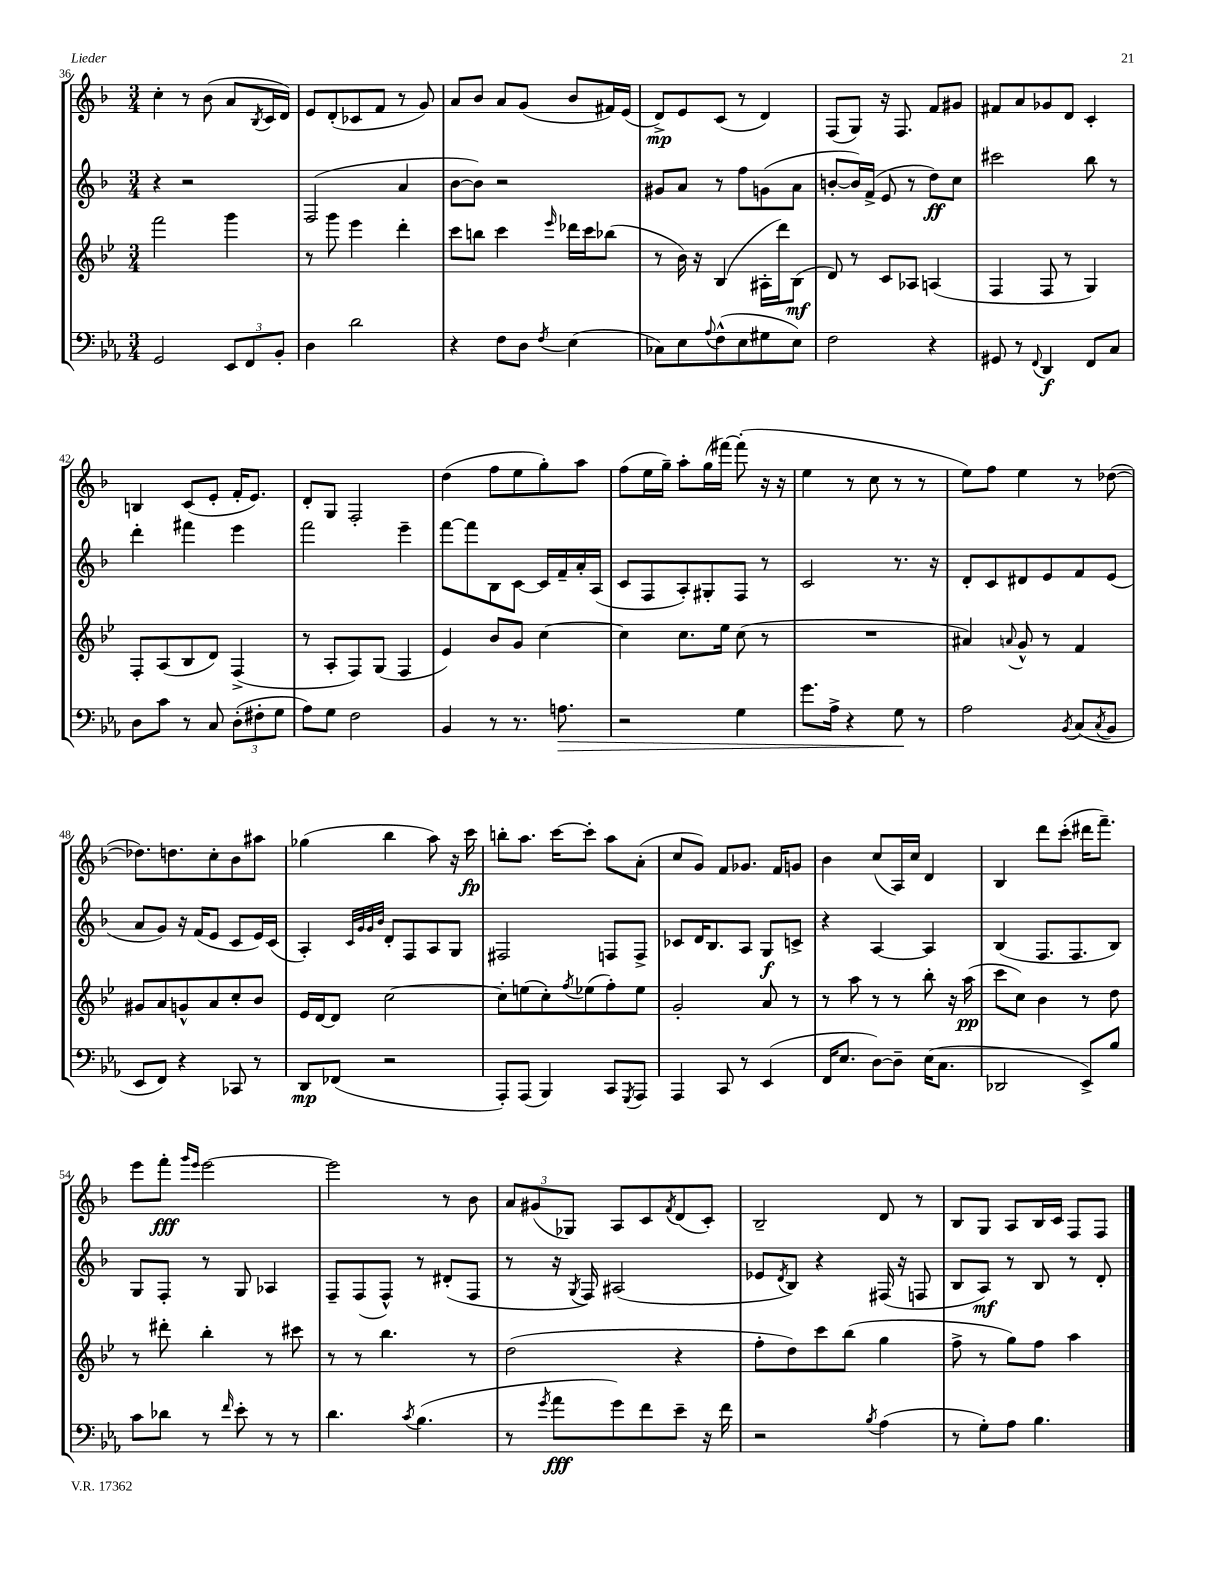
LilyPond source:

<<
\new StaffGroup <<
\new Staff = "s0" {
    \clef treble \key f \major \numericTimeSignature \time 3/4
    c''4-. r8 bes'8( a'8 \acciaccatura { bes8 } c'16 d'16) |
    e'8 d'8-.( ces'8 f'8 r8 g'8) |
    a'8 bes'8 a'8 g'8( bes'8 fis'16) e'16( |
    d'8->\mp) e'8 c'8( r8 d'4) |
    f8( g8) r16 f8. f'8 gis'8 |
    fis'8 a'8 ges'8 d'8 c'4-. |
    b4 c'8( e'8-. f'16-. e'8.) |
    d'8-. g8 f2-. |
    d''4( f''8 e''8 g''8-.) a''8 |
    f''8( e''16 g''16--) a''8-. g''16( fis'''16~) fis'''8-.( r16 r16 |
    e''4 r8 c''8 r8 r8 |
    e''8) f''8 e''4 r8 des''8~( |
    des''8.) d''8. c''8-. bes'8 ais''8 |
    ges''4( bes''4 a''8) r16 c'''16\fp |
    b''8-. a''8. c'''16~ c'''8-. a''8 a'8-.( |
    c''8 g'8) f'8 ges'8. f'16 g'8 |
    bes'4 c''8( a16) c''16 d'4 |
    bes4 d'''8 c'''8-.( dis'''16 f'''8.--) |
    e'''8 f'''8-.\fff \grace { g'''16 e'''16 } e'''2~ |
    e'''2 r8 bes'8 |
    \tuplet 3/2 { a'8 gis'8( ges8) } a8 c'8 \acciaccatura { f'8 } d'8( c'8-.) |
    bes2-- d'8 r8 |
    bes8 g8 a8 bes16 c'16 f8 f8 \bar "|." |
}
\new Staff = "s1" {
    \clef treble \key f \major \numericTimeSignature \time 3/4
    r4 r2 |
    f2( a'4 |
    bes'8~ bes'8) r2 |
    gis'8 a'8 r8 f''8 g'8( a'8 |
    b'8~-. b'16) f'16->( e'8 r8 d''8\ff) c''8 |
    cis'''2 bes''8 r8 |
    d'''4-. fis'''4 e'''4 |
    f'''2 e'''4-- |
    f'''8~ f'''8 bes8 c'8~ c'16 f'16-- a'16-. a16( |
    c'8 f8 a8-.) gis8-. f8 r8 |
    c'2 r8. r16 |
    d'8-. c'8 dis'8 e'8 f'8 e'8( |
    a'8 g'8) r16 f'16( e'8 c'8 e'16) c'16( |
    a4-.) \grace { c'32 g'32 g'32 bes'32 } d'8-. f8 a8 g8 |
    fis2 f8 f8-> |
    ces'8 d'16 bes8. a8 g8\f c'8-> |
    r4 a4~ a4 |
    bes4( f8. f8. bes8) |
    g8 f8-. r8 g8 aes4 |
    f8-- f8( f8-^) r8 dis'8-.( f8 |
    r8 r16 \acciaccatura { g8 } f16) ais2( |
    ees'8 \acciaccatura { d'8 } bes8) r4 fis16( r16 f8 |
    bes8 a8\mf) r8 bes8 r8 d'8-. \bar "|." |
}
\new Staff = "s2" {
    \clef treble \key bes \major \numericTimeSignature \time 3/4
    f'''2 g'''4 |
    r8 g'''8 ees'''4 d'''4-. |
    c'''8 b''8 c'''4 \grace { ees'''16 } des'''16 c'''16 bes''8( |
    r8 bes'16) r16 bes4( ais16-. d'''16) bes8\mf( |
    d'8) r8 c'8 aes8 a4( |
    f4 f8 r8 g4) |
    f8-. a8( bes8 d'8) f4->( |
    r8 a8-. f8) g8( f4 |
    ees'4) bes'8 g'8 c''4~ |
    c''4 c''8. ees''16 c''8( r8 |
    R2. |
    ais'4) \appoggiatura { a'8 } g'8-^ r8 f'4 |
    gis'8 a'8 g'8-^ a'8 c''8-. bes'8 |
    ees'16 d'16~ d'8 c''2~ |
    c''8-. e''8( c''8-.) \acciaccatura { f''8 } ees''8( f''8-.) ees''8 |
    g'2-. a'8 r8 |
    r8 a''8 r8 r8 bes''8-. r16 a''16\pp( |
    c'''8 c''8) bes'4 r8 d''8 |
    r8 dis'''8-. bes''4-. r8 cis'''8 |
    r8 r8 bes''4. r8 |
    d''2( r4 |
    f''8-. d''8) c'''8 bes''8( g''4 |
    f''8-> r8 g''8) f''8 a''4 \bar "|." |
}
\new Staff = "s3" {
    \clef bass \key ees \major \numericTimeSignature \time 3/4
    g,2 \tuplet 3/2 { ees,8 f,8 bes,8-. } |
    d4 d'2 |
    r4 f8 d8 \acciaccatura { f8 } ees4( |
    ces8) ees8 \appoggiatura { aes8 } f8-^( ees8 gis8 ees8) |
    f2 r4 |
    gis,8 r8 \appoggiatura { f,8 } d,4\f f,8 c8 |
    d8 c'8 r8 c8 \tuplet 3/2 { d8-.( fis8-. g8 } |
    aes8) g8 f2 |
    bes,4 r8 r8. a8.\> |
    r2 g4 |
    g'8. aes16-> r4 g8\! r8 |
    aes2 \acciaccatura { bes,8 } c8( \acciaccatura { c8 } bes,8 |
    ees,8 f,8) r4 ces,8 r8 |
    d,8\mp fes,8( r2 |
    aes,,8-.) aes,,8( bes,,4) c,8 \acciaccatura { g,,8 } aes,,8 |
    aes,,4 c,8 r8 ees,4( |
    f,16 ees8. d8~) d8-- ees16( c8. |
    des,2 ees,8->) bes8 |
    c'8 des'8 r8 \grace { f'16 } ees'8-. r8 r8 |
    d'4. \acciaccatura { c'8 } bes4.( |
    r8 \acciaccatura { g'8 } aes'8\fff g'8) f'8 ees'8-- r16 f'16 |
    r2 \acciaccatura { bes8 } aes4( |
    r8 g8-.) aes8 bes4. \bar "|." |
}
>>
>>
\layout { \context { \Score currentBarNumber = #36 } }
